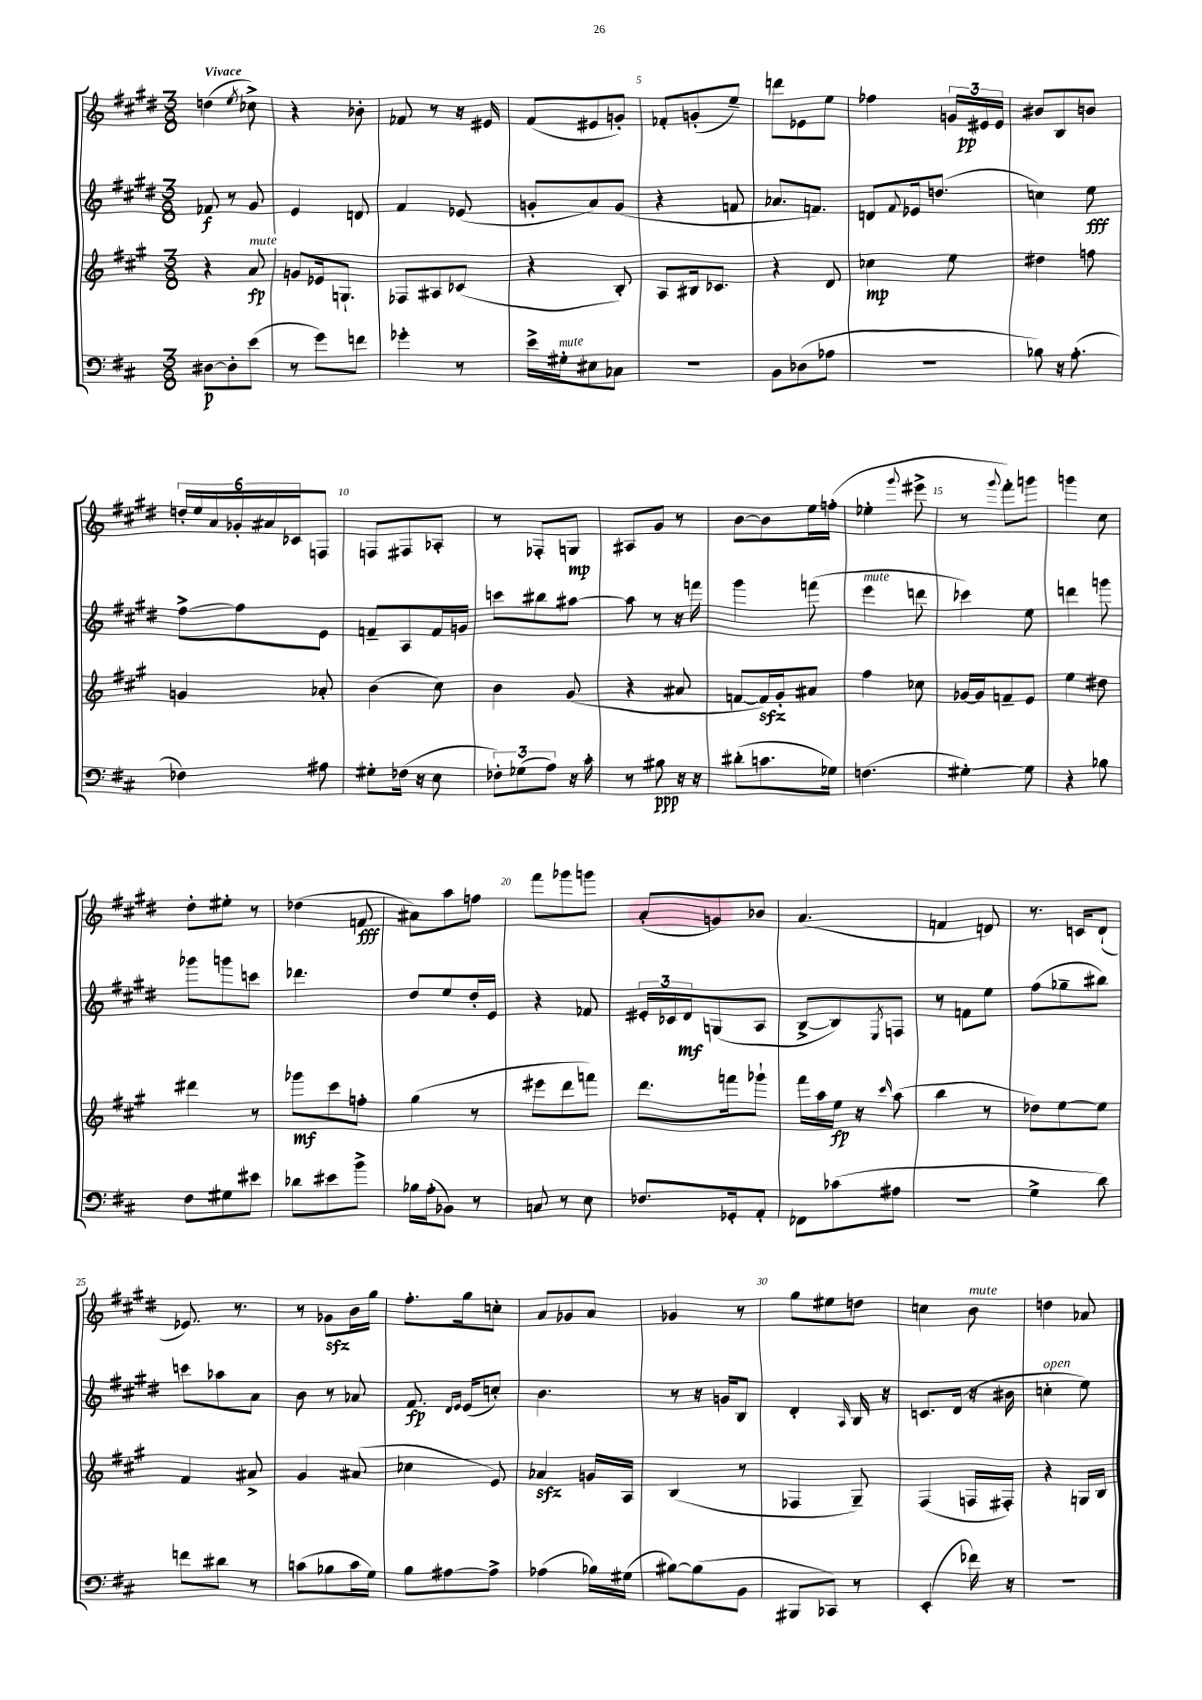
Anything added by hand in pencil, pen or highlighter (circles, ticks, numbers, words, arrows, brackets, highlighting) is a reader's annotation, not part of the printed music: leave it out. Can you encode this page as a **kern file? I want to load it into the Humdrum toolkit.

**kern	**kern	**kern	**kern
*staff4	*staff3	*staff2	*staff1
*clefF4	*clefG2	*clefG2	*clefG2
*k[f#c#]	*k[f#c#g#]	*k[f#c#g#d#]	*k[f#c#g#d#]
*M3/8	*M3/8	*M3/8	*M3/8
[8D#	4r	8f-	(4dd
8D#']	.	8r	.
.	.	.	8qee
(8e	8a	8g#	8cc-^)
=	=	=	=
8r	8g	4e	4r
8g)	16e-	.	.
.	8.G`	.	.
8f	.	8d	8b-'
=	=	=	=
4g-'	8F-	4f#	8f-
.	8A#	.	8r
8r	(8c-	(8e-	16r
.	.	.	16e#
=	=	=	=
16e^	4r	8g'	(8f#
16G#'	.	.	.
8E#	.	8a)	8e#
8C-	8B')	(8g	8g')
=	=	=	=
4.r	8A	4r	8f-'
.	16B#	.	(8g'
.	8.c-	.	.
.	.	8f	8ee~)
=	=	=	=
8BB	4r	8.a-	8ddd
(8D-	.	.	8e-
.	.	8.f)	.
8A-	8d	.	8ee
=	=	=	=
4.r	4cc-	8d	4ff-
.	.	8qqf#	.
.	.	16e-	.
.	.	(8.dd	.
.	8ee	.	24g
.	.	.	24e#
.	.	.	24e#
=	=	=	=
8B-)	4dd#	4cc)	8b#
16r	.	.	8B
(8.A'	.	.	.
.	8ff	8ee	8b
=	=	=	=
4F-)	4g	[8ff#^	24dd'
.	.	.	24ee
.	.	.	24a
.	.	8ff#]	24g-'
.	.	.	24a#
.	.	.	24c-
8A#	8a-'	8e	8F
=	=	=	=
8G#'	(4b	8f~	8F
(16F-	.	8A	8F#
16r	.	.	.
8E	8cc#)	16f	8A-'
.	.	16g	.
=	=	=	=
12F-')	4b	8ccc	8r
(12G-	.	.	.
.	.	8bb#	8F-'
12A)	.	.	.
16r	(8g#	[8aa#	8G
16c#'	.	.	.
=	=	=	=
8r	4r	8aa#]	8A#
8B#	.	8r	8g#
16r	8a#	16r	8r
16r	.	16fff	.
=	=	=	=
(8d#'	[8f	4ggg#	[8b
8.c	16f])	.	8b]
.	16g#'	.	.
.	8a#	(8fff	16ee
16G-)	.	.	(16ff'
=	=	=	=
(4.F	4ff#	4eee	4ee-'
.	.	.	8qqggg#
.	8cc-	8ddd	8eee#^
=	=	=	=
[4G#')	[16g-	4ccc-)	8r
.	16g-]	.	.
.	.	.	8qqggg#
.	8f~	.	8fff#')
8G#]	8e	8ee	8ggg
=	=	=	=
4r	4ee	4ddd	4ggg
8B-	8dd#	8ggg	8cc#
=	=	=	=
8F#	4ddd#	8ggg-	8dd#'
8G#	.	8ggg	8ee#'
8e#	8r	8ccc	8r
=	=	=	=
8d-	8ggg-	4.ddd-	(4dd-
8e#	8ccc#	.	.
8b^	8ff'	.	8f
=	=	=	=
16B-	(4gg#	8dd#	8a#)
(16A'	.	.	.
8BB-)	.	8ee	8aa
8r	8r	16dd#'	8ff
.	.	16e	.
=	=	=	=
8C	8eee#	4r	8fff#
8r	8ddd	.	8ggg-
8E	8fff)	8f-	8ggg
=	=	=	=
8.F-	8.ddd	24e#'	(8a'
.	.	24c-	.
.	.	24d#	.
.	.	(8G	8g)
16GG-'	16fff	.	.
8AA'	8ggg-`	8A	8b-
=	=	=	=
8FF-	16fff#	[8B^	(4.a
.	16aa	.	.
(8c-	16ee	8B])	.
.	16r	.	.
.	16qqccc#	8qE	.
8A#	(8aa	8F	.
=	=	=	=
4.r	4bb	8r	4f
.	.	8f	.
.	8r	8ee	8d)
=	=	=	=
4G^	8dd-)	(8ff#	8.r
.	[8ee	8gg-~	.
.	.	.	16c
8d)	8ee]	8bb#)	(8d#`
=	=	=	=
8f	4f#	8ccc	8.e-)
8d#	.	8aa-	.
.	.	.	8.r
8r	8a#^	8a	.
=	=	=	=
(8c	4g#	8b	8r
8B-	.	8r	8g-
16c	(8a#	8a-	16b
16G)	.	.	16gg#
=	=	=	=
8B	4cc-	8.f#	8.ff#'
[8A#	.	.	.
.	.	16qqd#	.
.	.	16qqe	.
.	.	(16e	16gg#
8A#^]	8e)	8cc')	8cc'
=	=	=	=
(4A-	4a-	4.b	8a
.	.	.	8g-
16B-)	16g	.	8a
(16G#	16A	.	.
=	=	=	=
[8B#)	(4B	8r	4g-
(8B#]	.	16r	.
.	.	16g	.
8BB	8r	8B	8r
=	=	=	=
8BBB#	4F-	4d#'	8gg#
8CC-)	.	.	8ee#
.	.	16qqA	.
8r	8G#~)	16B	8dd
.	.	16r	.
=	=	=	=
(4EE'	(4F#	8.c	4cc
.	.	(16d#	.
16f-)	16F	16r	8b
16r	16F#')	16b#	.
=	=	=	=
4.r	4r	4cc'	4dd
.	16G	8ee)	8a-
.	16B	.	.
==	==	==	==
*-	*-	*-	*-
